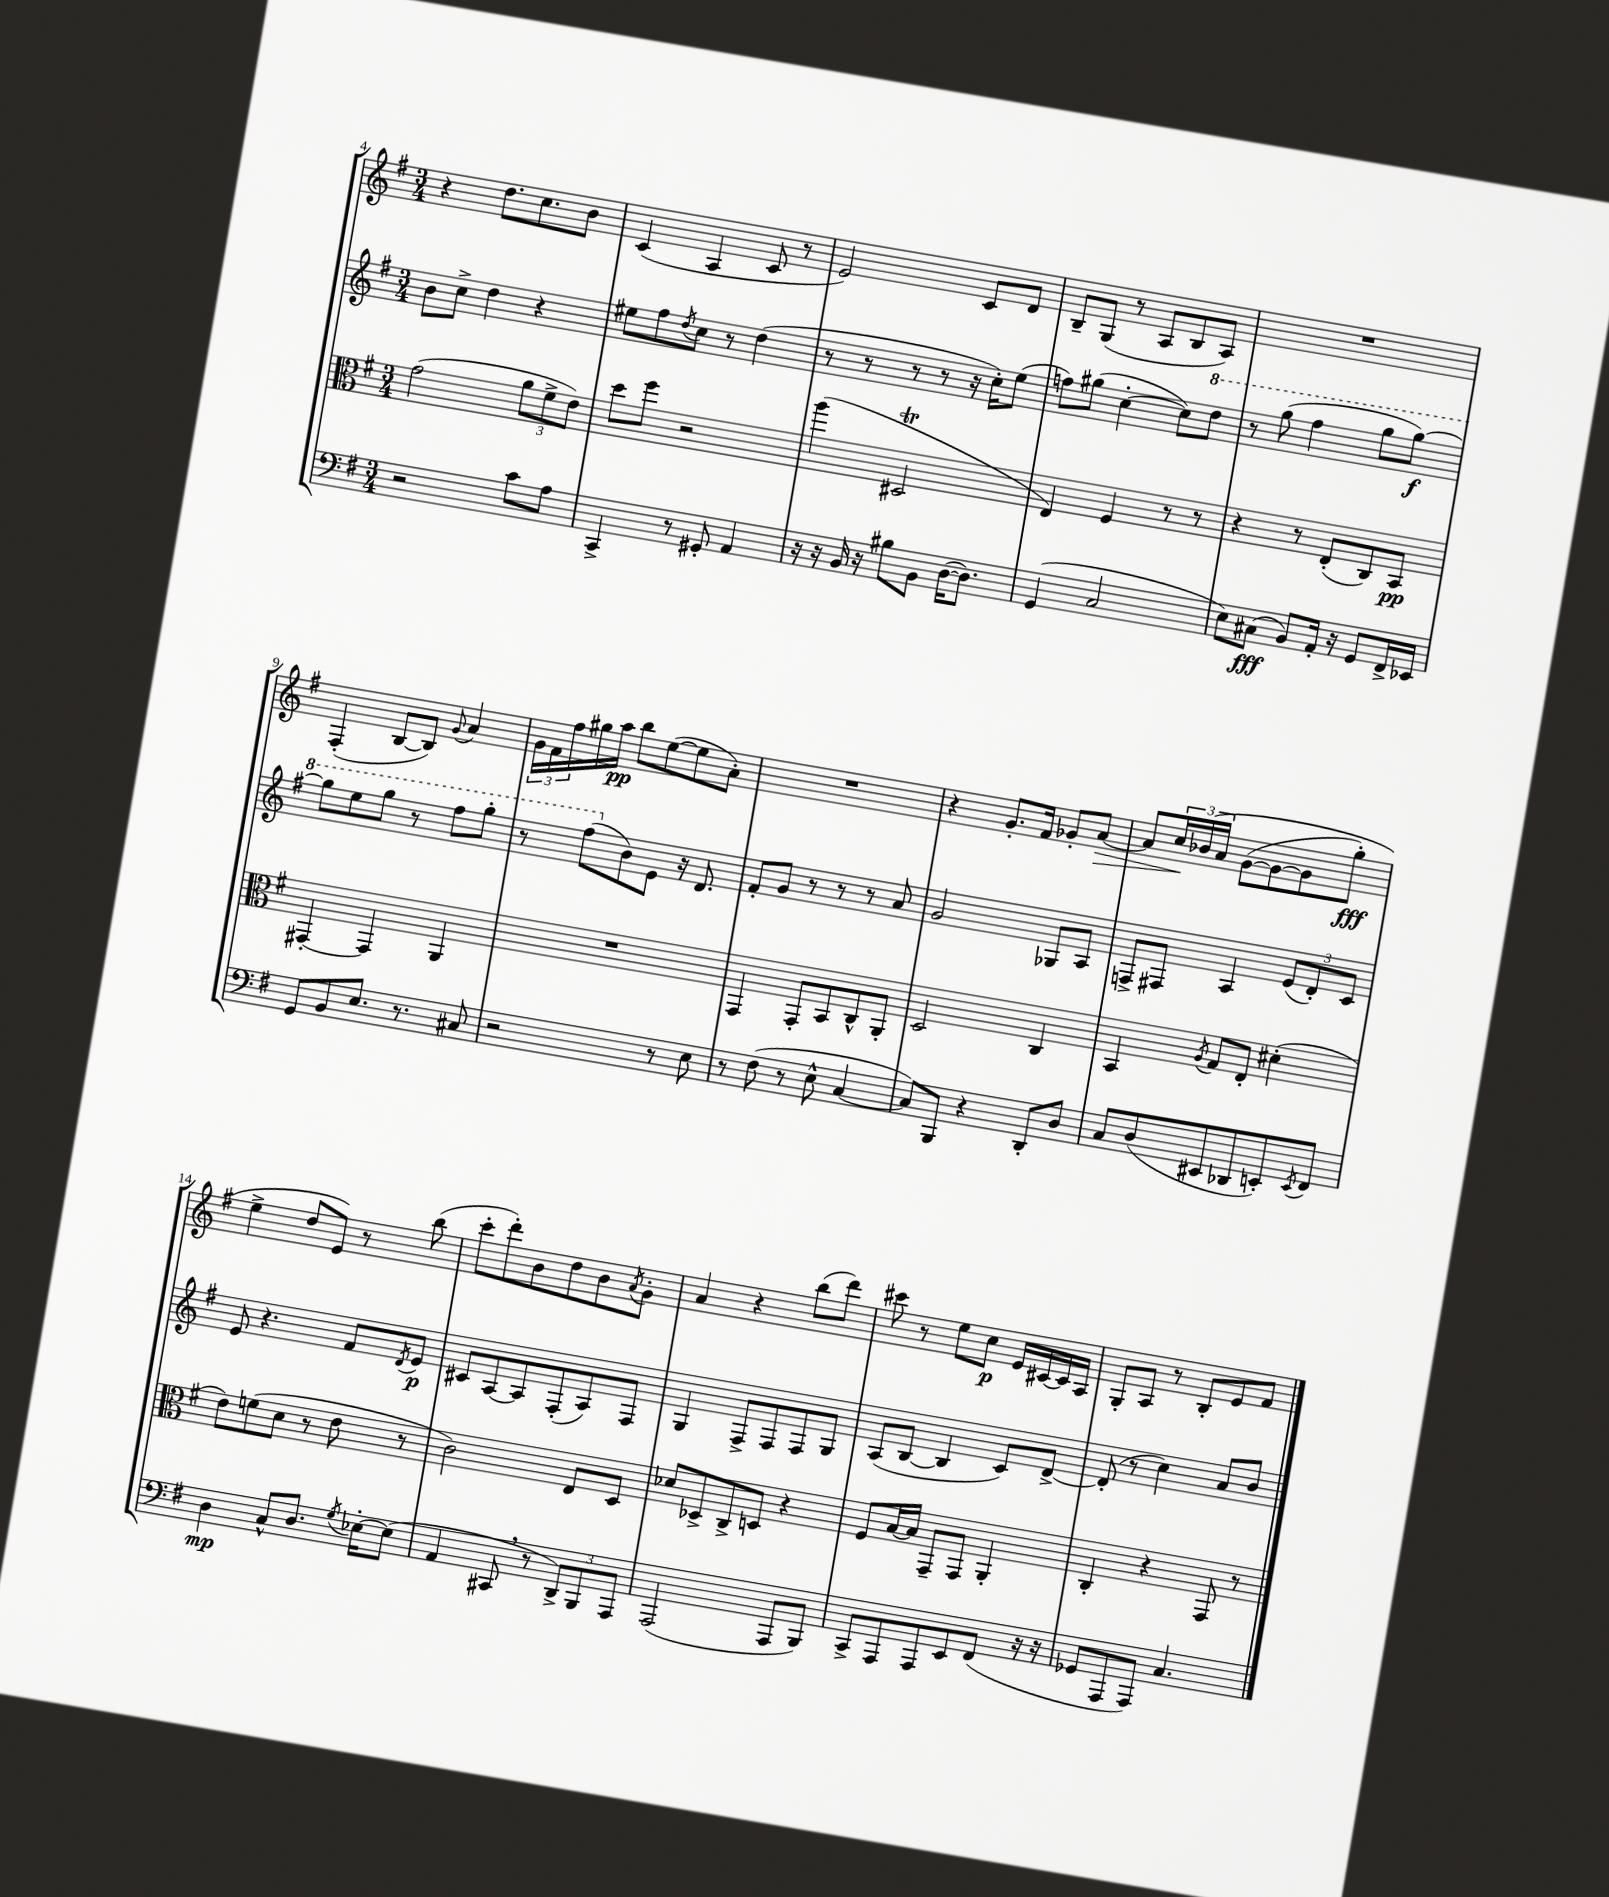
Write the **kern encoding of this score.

**kern	**kern	**kern	**kern
*staff4	*staff3	*staff2	*staff1
*clefF4	*clefC3	*clefG2	*clefG2
*k[f#]	*k[f#]	*k[f#]	*k[f#]
*M3/4	*M3/4	*M3/4	*M3/4
2r	(2g	8b	4r
.	.	8cc^	.
.	.	4dd	8.dd
.	.	.	8.cc
8c	12a	4r	.
.	12f#^	.	.
8A	.	.	8b
.	12e)	.	.
=	=	=	=
4CC^	8dd	8ee#	(4c
.	8ff#	8ff#	.
.	.	8qdd	.
8r	2r	8cc	4A
8GG#'	.	8r	.
4AA	.	(4dd	8c
.	.	.	8r
=	=	=	=
16r	(4aa	8r	2e)
16r	.	.	.
16BB	.	8r	.
16r	.	.	.
8B#	2D#	8r	.
8BB	.	8r	.
([16D	.	16r	8c
8.D])	.	16cc')	.
.	.	(8ee	8d
=	=	=	=
(4GG	4E)	8ff)	8B~
.	.	(8gg#	(8G
2C	4F#	[4cc'	8r
.	.	.	8A
.	8r	8cc])	8B
.	8r	8ddd	8A)
=	=	=	=
8E)	4r	8r	2.r
(8C#	.	(8ggg	.
8BB)	8r	4fff#	.
16AA'	(8E'	.	.
16r	.	.	.
8GG	8C)	8ggg	.
16FF#^	8BB	[8ggg)	.
16EE-	.	.	.
=	=	=	=
8GG	[4GG#'	8ggg]	(4F#'
8BB	.	8eee	.
8.E	4GG#]	8ggg	[8B
.	.	8r	8B])
8.r	.	.	.
.	.	.	8qqg
.	4AA	8fff#	4a
8C#	.	8ggg'	.
=	=	=	=
2r	2.r	8r	24g
.	.	.	24f#
.	.	.	24ff#
.	.	(8fff#	16gg#
.	.	.	16aa
.	.	8b)	8bb
.	.	8e	([8ee
8r	.	16r	8ee]
.	.	8.d	.
8E	.	.	8a')
=	=	=	=
8r	4GG	8f#'	2.r
(8F#	.	8g	.
8r	8GG'	8r	.
8E^^	8BB	8r	.
[4C	8C^^	8r	.
.	8AA'	8a	.
=	=	=	=
8C])	2D	2g	4r
8BBB	.	.	.
4r	.	.	8.g'
.	.	.	16f#
8DD'	4C	8G-	8g-'
8D	.	8A	[8a
=	=	=	=
8C	4BB	8F^	8a]
(8D	.	8F#	24cc
.	.	.	&(24b-
.	.	.	24a
.	8qA	.	.
8EE#	8G	4A	([8g
8DD-	8E'	.	8g_
8EE')	(4d#'	(12e	8g]
.	.	12d')	.
8qEE	.	.	.
8FF#	.	.	8gg')
.	.	12c	.
=	=	=	=
4D	8e)	8e	4ee^
.	(8f	4.r	.
8C^^	8d	.	8dd
8.D	8r	.	8e&)
.	8e	8f#	8r
8qG	.	.	.
[16E-'	.	.	.
.	.	8qd	.
(8E-]	8r	8e	(8bb
=	=	=	=
4AA	2c)	8c#	8ccc'
.	.	[8A	8ddd')
8CC#	.	8A]	8b
8r	.	(8F#'	8dd
12DD^)	8E	8A)	8b
12BBB	.	.	.
.	.	.	8qa
.	8D	8F#	8g'
12AAA	.	.	.
=	=	=	=
(2AAA	8d-	4G	4a
.	8D-^	.	.
.	8C^	8F#^	4r
.	8D	8F#	.
8AAA	4r	8F#	(8bb
8BBB)	.	8G	8ddd)
=	=	=	=
8CC^	8F#	(8A	8ccc#
8AAA	[16B	[8B	8r
.	16B]	.	.
8AAA	8GG~	4B]	8ee
8EE	8GG	.	8cc
(8FF#	4AA'	8c)	16e
.	.	.	[16c#
16r	.	[8d^	16c#]
16r	.	.	16A
=	=	=	=
8GG-	4C'	(8d']	8G'
8AAA	.	8r	8A
8AAA)	4r	4cc)	8r
4.C	.	.	8B'
.	8GG	8a	8e
.	8r	8b	8f#
==	==	==	==
*-	*-	*-	*-
